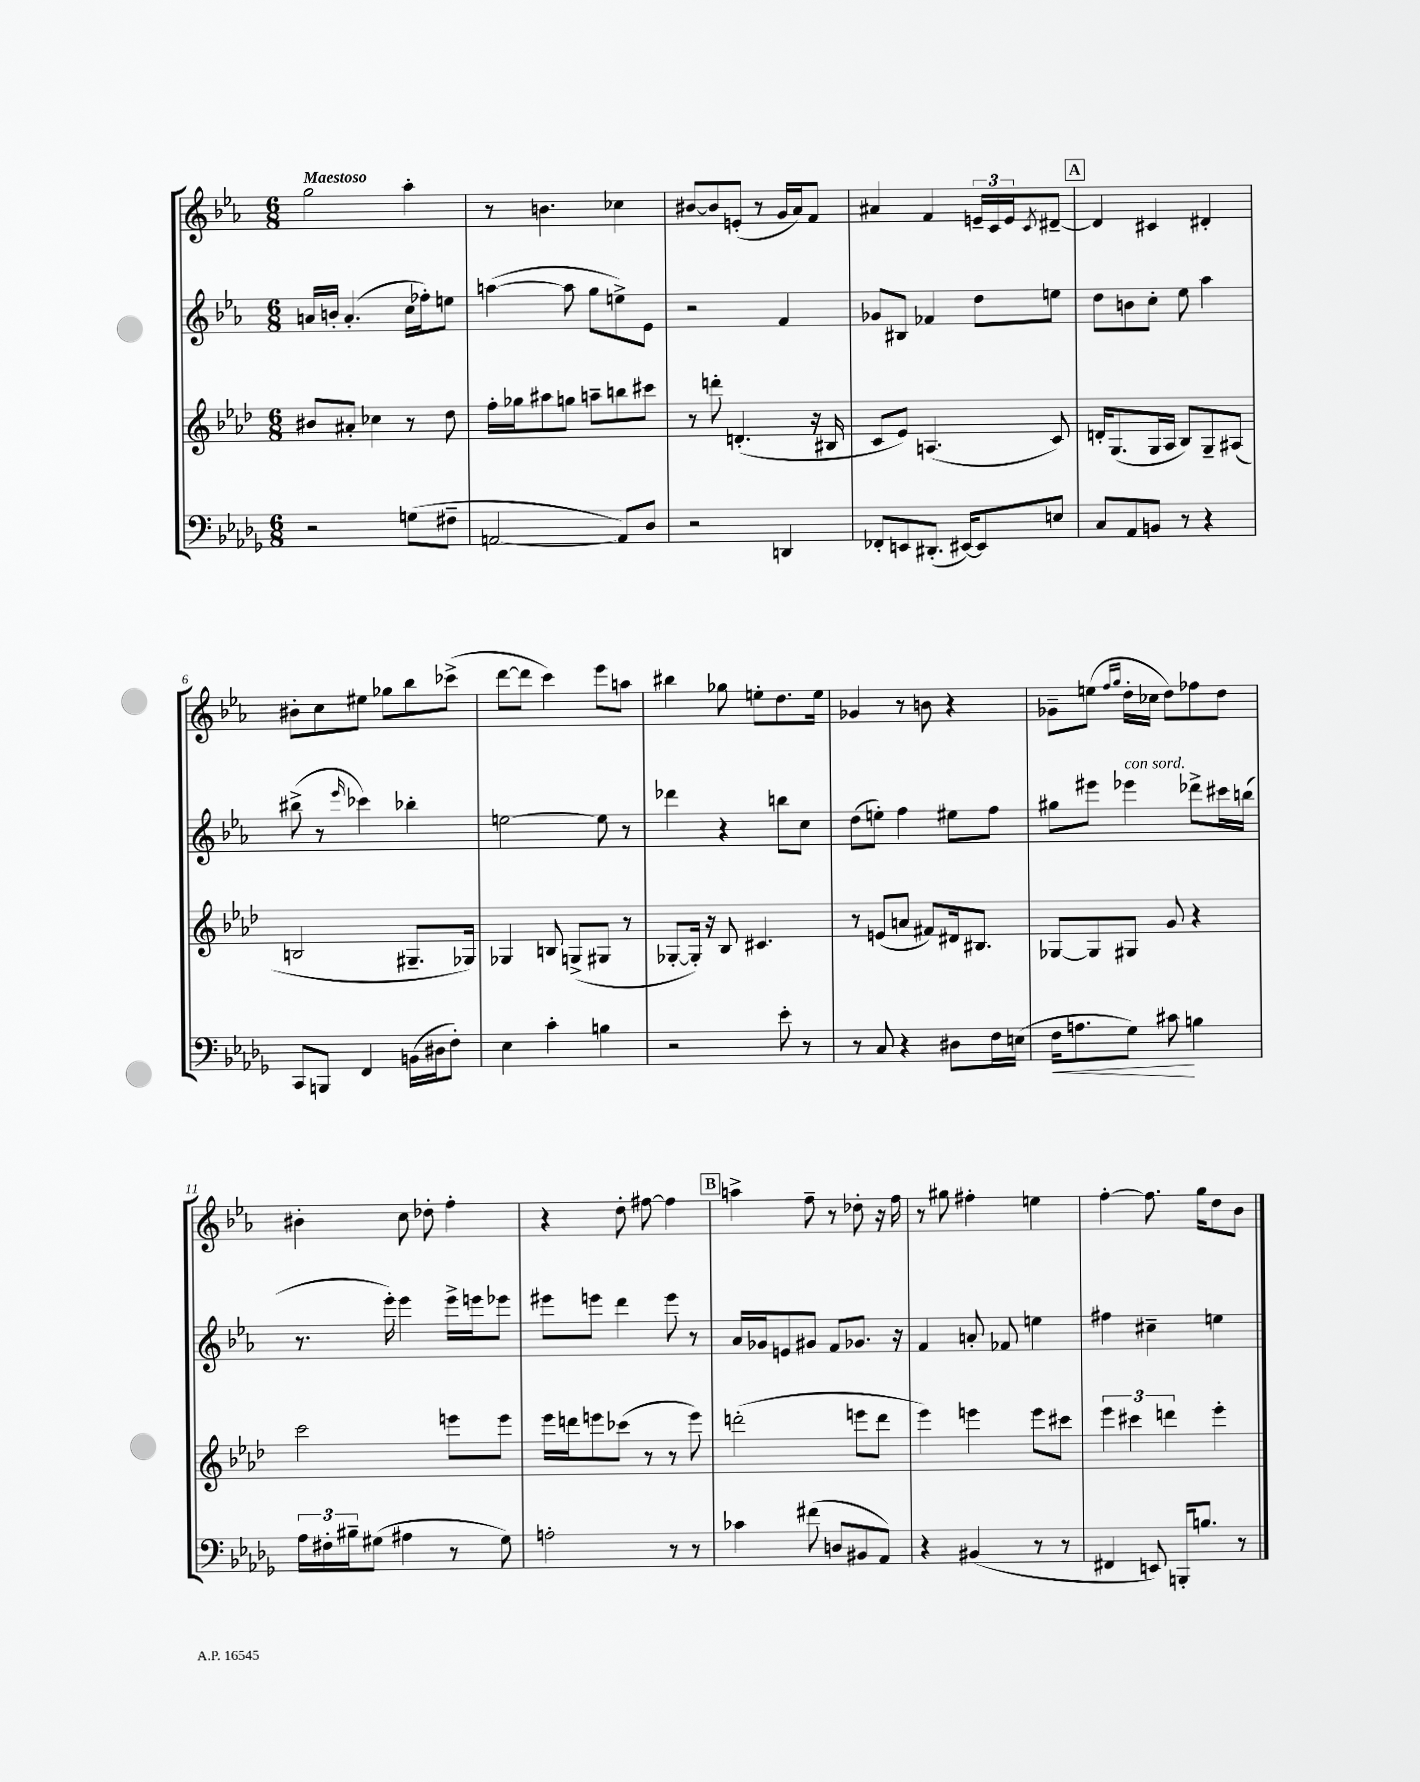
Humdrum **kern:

**kern	**dynam	**kern	**kern	**kern
*part4	*part4	*part3	*part2	*part1
*staff4	*staff4	*staff3	*staff2	*staff1
*clefF4	*	*clefG2	*clefG2	*clefG2
*k[b-e-a-d-g-]	*	*k[b-e-a-d-]	*k[b-e-a-]	*k[b-e-a-]
*M6/8	*	*M6/8	*M6/8	*M6/8
=1	=1	=1	=1	=1
!	!	!	!	!LO:TX:a:B:t=Maestoso
2r	.	8b#X/L	16an/LL	2gg\
.	.	.	16bn'/JJ	.
.	.	8a#X'/J	(4.a'/	.
.	.	4cc-X\	.	.
(8Gn\L	.	8r	16cc\LL	4aa-'\
.	.	.	16ff-X'\J)	.
8F#X~\J	.	8dd-\	8een\J	.
=2	=2	=2	=2	=2
[2AAn/	.	16ff'\LL	([4aan\	8r
.	.	16gg-X\J	.	.
.	.	8aa#X\	.	4.bn\
.	.	8ggn\J	8aa\]	.
.	.	8aan~\L	8gg\L	.
8AA/L])	.	8bbn\	8een^\)	4cc-X\
8D-/J	.	8ccc#X\J	8e-\J	.
=3	=3	=3	=3	=3
2r	.	8r	2r	[8b#X/L
.	.	8dddn'\	.	8b#/]
.	.	(4.dn'/	.	(8en'/J
.	.	.	.	8r
4DDn/	.	.	4f/	16g/LL
.	.	.	.	16a-/J)
.	.	16r	.	8f/J
.	.	16B#X/	.	.
=4	=4	=4	=4	=4
8FF-X'/L	.	8c/L	8g-X/L	4a#X/
8EEn/	.	8e-/J)	8B#X/J	.
(8.DD#X'/J	.	(4.An/	4f-X/	4f/
[16EE#X/KL)	.	.	.	.
8EE#/]	.	.	8dd\L	24en~/LL
.	.	.	.	24c/
.	.	.	.	24e/J
.	.	.	.	8qc/
8En/J	.	8c/)	8een\J	[8d#X~/J
!!LO:REH:place=s1:t=A
=5	=5	=5	=5	=5
8C/L	.	16dn'/KL	8dd\L	4d#/]
.	.	(8.G/	.	.
8AA-/	.	.	8bn\	.
8BBn/J	.	16G/L	8cc'\J	4c#X/
.	.	16A-/JJ	.	.
8r	.	8B-/L)	8ee-\	.
4r	.	8G~/	4aa-\	4d#X'/
.	.	(8A#X/J	.	.
!!LO:LB:g=z
=6	=6	=6	=6	=6
8CC/L	.	2Bn/	(8bb#X^\	8b#X'\L
8BBBn/J	.	.	8r	8cc\
.	.	.	16qqeee-/	.
4FF/	.	.	4ccc-X\)	8ee#X\J
.	.	.	.	8gg-X\L
(16BBn\LL	.	8.G#X~/L	4bb-X'\	8bb-\
16D#X\J	.	.	.	.
8F'\J)	.	.	.	(8ccc-X^\J
.	.	16G-X/Jk)	.	.
=7	=7	=7	=7	=7
4E-\	.	4G-X/	[2een\	[8ddd\L
.	.	.	.	8ddd\J]
4c'\	.	8Bn/	.	4ccc\)
.	.	(8Gn^/L	.	.
4Bn\	.	8G#X/J	8ee\]	8eee-\L
.	.	8r	8r	8aan\J
=8	=8	=8	=8	=8
2r	.	[8G-X'/L	4ddd-X\	4bb#X\
.	.	16G-'/Jk])	.	.
.	.	16r	.	.
.	.	8B-/	4r	8gg-X\
.	.	4.c#X/	.	8een'\L
8e-'\	.	.	8bbn\L	8.dd\
8r	.	.	8cc\J	.
.	.	.	.	16ee\Jk
=9	=9	=9	=9	=9
8r	.	8r	(8dd\L	4g-X/
8C/	.	(8en/L	8een'\J)	.
4r	.	8an/J	4ff\	8r
.	.	8f#X/L)	.	8bn\
8D#X\L	.	16d#X/k	8ee#X\L	4r
.	.	8.B#X/J	.	.
16F\L	.	.	8ff\J	.
(16En\JJ	.	.	.	.
=10	=10	=10	=10	=10
!	!LO:HP:b	!	!	!
16F\KL	<	[8G-X/L	8gg#X\L	8g-X~\L
8.An\	.	.	.	.
.	.	8G-/]	8eee#X\J	(8een\J
.	.	.	.	16qqff/LL
.	.	.	.	16qqgg/JJ
!	!	!	!LO:TX:a:i:t=con sord.	!
8G-\J)	.	8G#X/J	4eee-X\	16dd'\LL
.	.	.	.	16cc-X\JJ
8c#X\	.	8g/	.	8dd\L)
4Bn\	[	4r	8ddd-X^\L	8ff-X\
.	.	.	16ccc#X\L	8dd\J
.	.	.	(16bbn\JJ	.
!!LO:LB:g=z
=11	=11	=11	=11	=11
24A-\LL	.	2ccc\	8.r	4b#X'\
24F#X'\	.	.	.	.
24B#X~\J	.	.	.	.
(8G#X\J	.	.	.	.
.	.	.	16eee-'\)	.
4A#X\	.	.	4eee-\	8cc\
.	.	.	.	8dd-X'\
8r	.	8eeen\L	16eee-^\LL	4ff'\
.	.	.	16eeen\J	.
8G#\)	.	8eee\J	8eee-X\J	.
=12	=12	=12	=12	=12
2An'\	.	16eee-\LL	8eee#X\L	4r
.	.	16dddn\J	.	.
.	.	8eeen\	8eeen\J	.
.	.	(8ccc-X\J	4ddd\	8dd'\
.	.	8r	.	[8ff#X\
8r	.	8r	8eee\	4ff#\]
8r	.	8eee\)	8r	.
!!LO:REH:place=s1:t=B
=13	=13	=13	=13	=13
4c-X\	.	(2dddn'\	16a-/LL	4aan^\
.	.	.	16g-X/J	.
.	.	.	8en/	.
(8f#X\	.	.	8g#X/J	8ff~\
8Dn/L	.	.	8f/L	8r
8BB#X/	.	8eeen\L	8.g-X/J	8dd-X'\
8AA-/J)	.	8ddd\J	.	16r
.	.	.	16r	16ff\
=14	=14	=14	=14	=14
4r	.	4eee-\)	4f/	8r
.	.	.	.	8gg#X\
(4BB#X/	.	4eeen\	8an'/	4ff#X'\
.	.	.	8f-X/	.
8r	.	8eee\L	4een\	4een\
8r	.	8ccc#X\J	.	.
=15	=15	=15	=15	=15
4FF#X/	.	6eee-\	4ff#X\	[4ff'\
.	.	6ccc#X\	.	.
8EEn/)	.	.	4cc#X~\	8.ff\]
.	.	6dddn\	.	.
16BBBn'/KL	.	.	.	.
8.Bn/J	.	.	.	16gg\KL
.	.	4eee-'\	4een\	8dd\
8r	.	.	.	8b-\J
==	==	==	==	==
*-	*-	*-	*-	*-
